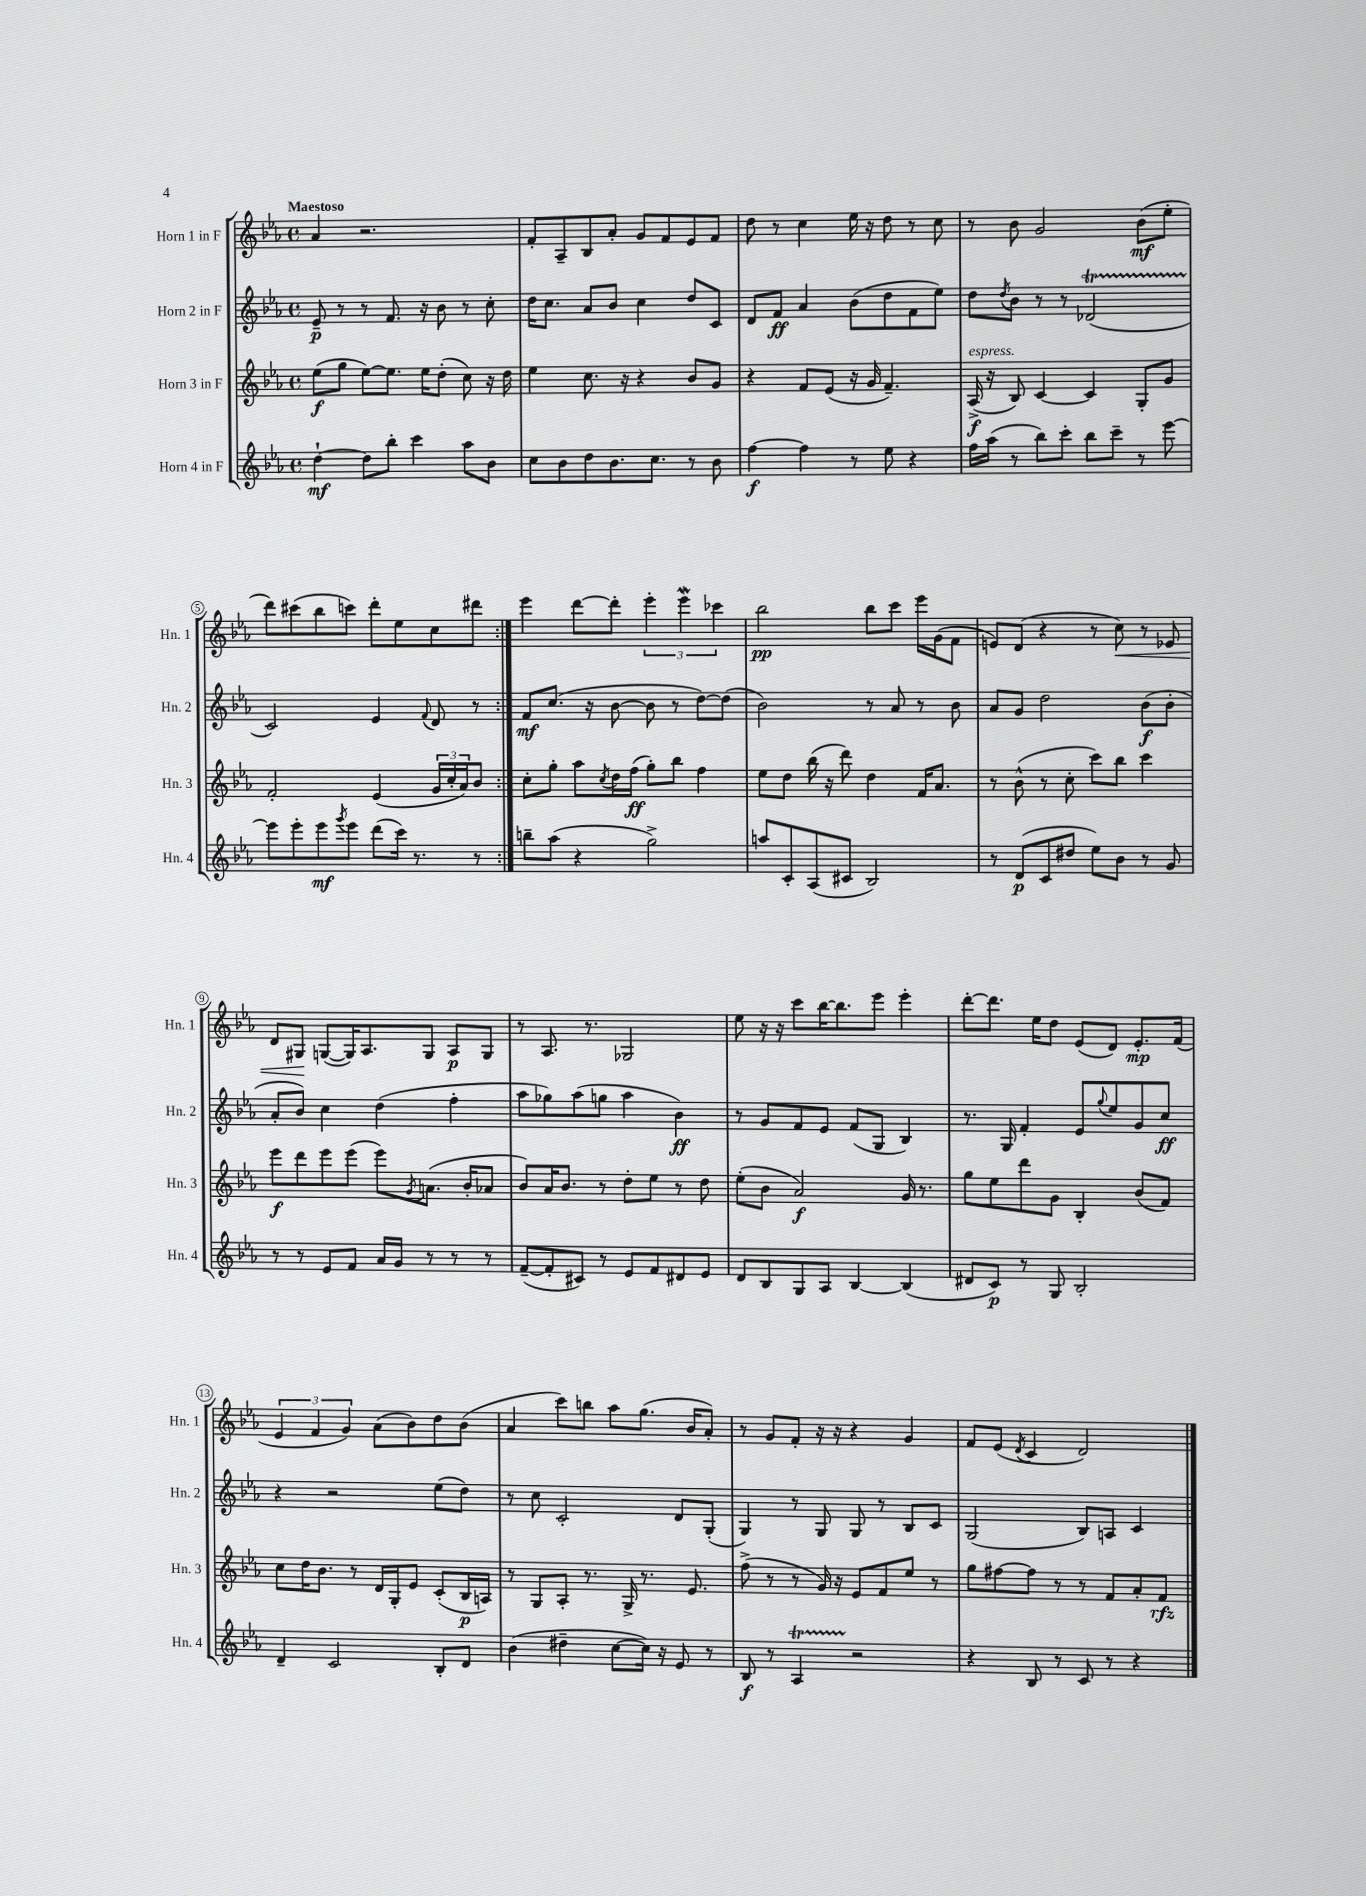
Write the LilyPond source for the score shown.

<<
\new StaffGroup <<
\new Staff = "s0" \with { instrumentName = "Horn 1 in F" shortInstrumentName = "Hn. 1" } {
    \clef treble \key ees \major \defaultTimeSignature \time 4/4 \tempo "Maestoso"
    \repeat volta 2 { aes'4 r2. |
    f'8-. aes8-- bes8 aes'8-. g'8 f'8 ees'8 f'8 |
    d''8 r8 c''4 ees''16 r16 d''8 r8 c''8 |
    r8 bes'8 g'2 bes'8\mf( ees''8-. |
    d'''8) cis'''8( bes''8 c'''8) d'''8-. ees''8 c''8 dis'''8 | }
    ees'''4 d'''8~ d'''8-. \tuplet 3/2 { ees'''4-. ees'''4\mordent ces'''4 } |
    bes''2\pp bes''8 c'''8 ees'''16 g'16( f'8 |
    e'8) d'8( r4 r8 c''8\<) r8 ees'8 |
    d'8 gis8\! g8~( g16) aes8. g8 aes8\p g8 |
    r8 aes8. r8. ges2 |
    ees''8 r16 r16 c'''8 bes''16~ bes''8. ees'''8 ees'''4-. |
    d'''8~-. d'''8. ees''16 d''8 ees'8( d'8) ees'8.-.\mp f'16( |
    \tuplet 3/2 { ees'4 f'4 g'4) } aes'8( bes'8) d''8 bes'8( |
    aes'4 c'''8) b''8 aes''8 g''8.( bes'16 aes'8-.) |
    r8 g'8 f'8-. r16 r16 r4 g'4 |
    f'8 ees'8( \acciaccatura { d'8 } c'4 d'2) \bar "|." |
}
\new Staff = "s1" \with { instrumentName = "Horn 2 in F" shortInstrumentName = "Hn. 2" } {
    \clef treble \key ees \major \defaultTimeSignature \time 4/4
    \repeat volta 2 { ees'8--\p r8 r8 f'8. r16 bes'8 r8 c''8-. |
    d''16 c''8. aes'8 bes'8 c''4 d''8 c'8 |
    d'8 f'8\ff aes'4 bes'8( d''8 f'8 ees''8) |
    d''8 \acciaccatura { d''8 } bes'8 r8 r8 des'2\startTrillSpan( |
    c'2\stopTrillSpan) ees'4 \appoggiatura { f'8 } d'8 r8 | }
    f'8\mf c''8.( r16 bes'8~ bes'8 r8 d''8~) d''8( |
    bes'2) r8 aes'8 r8 bes'8 |
    aes'8 g'8 d''2 bes'8\f( bes'8-. |
    aes'8-. bes'8) c''4 d''4( f''4-. |
    aes''8 ges''8) aes''8( g''8 aes''4 bes'4\ff) |
    r8 g'8 f'8 ees'8 f'8( g8 bes4) |
    r8. g16 f'4-. ees'8 \appoggiatura { g''8 } ees''8 g'8 c''8\ff |
    r4 r2 ees''8( d''8) |
    r8 c''8 c'2-. d'8 g8-.( |
    g4) r8 g8 g8 r8 bes8 c'8 |
    g2( bes8) a8 c'4 \bar "|." |
}
\new Staff = "s2" \with { instrumentName = "Horn 3 in F" shortInstrumentName = "Hn. 3" } {
    \clef treble \key ees \major \defaultTimeSignature \time 4/4
    \repeat volta 2 { ees''8\f( g''8 ees''8~) ees''8. ees''16 d''8-.( c''8) r16 d''16 |
    ees''4 c''8. r16 r4 bes'8 g'8 |
    r4 f'8 ees'8( r16 g'16 f'4.--) |
    aes16->\f^\markup { \italic "espress." }( r16 bes8) c'4~ c'4 g8-. g'8 |
    f'2-. ees'4( \tuplet 3/2 { g'16 c''16-. aes'16) } bes'8 | }
    c''8-. g''8-. aes''8 \acciaccatura { c''8 } d''16 f''16\ff( g''8-.) bes''8 f''4 |
    ees''8 d''8 bes''16( r16 d'''8) d''4 f'16 aes'8. |
    r8 bes'8-^( r8 c''8-. c'''8) bes''8 c'''4 |
    ees'''8\f d'''8 ees'''8 ees'''8( ees'''8) \acciaccatura { g'8 } a'8.( bes'16-. aes'8 |
    bes'8) aes'16 bes'8. r8 d''8-. ees''8 r8 d''8 |
    ees''8-.( bes'8 aes'2\f) g'16 r8. |
    g''8 ees''8 d'''8 g'8 bes4-. bes'8( f'8) |
    c''8 d''16 bes'8. r8 d'16 g16-. ees'8 c'8-.( bes16\p a16) |
    r8 g8 aes8-. r8. g16-> r8. ees'8. |
    f''8->( r8 r8 g'16) r16 ees'8 f'8 ees''8 r8 |
    g''8 fis''8~ fis''8 r8 r8 f'8 aes'8-. f'8\rfz \bar "|." |
}
\new Staff = "s3" \with { instrumentName = "Horn 4 in F" shortInstrumentName = "Hn. 4" } {
    \clef treble \key ees \major \defaultTimeSignature \time 4/4
    \repeat volta 2 { d''4~-!\mf d''8 bes''8-. c'''4 aes''8 bes'8 |
    c''8 bes'8 d''8 bes'8. c''8. r8 bes'8 |
    f''4~\f f''4 r8 ees''8 r4 |
    f''16 aes''16( r8 bes''8) c'''8-. bes''8 c'''8-- r8 ees'''8~ |
    ees'''8 ees'''8-. ees'''8\mf \acciaccatura { g'''8 } ees'''8 d'''8( c'''16) r8. r8 | }
    b''8-- aes''8( r4 g''2->) |
    a''8 c'8-. aes8( cis'8 bes2) |
    r8 d'8\p( c'8 dis''8 ees''8) bes'8 r8 g'8 |
    r8 r8 ees'8 f'8 aes'16 g'16 r8 r8 r8 |
    f'8~--( f'8-. cis'8) r8 ees'8 f'8 dis'8 ees'8 |
    d'8 bes8 g8 aes8 bes4~ bes4( |
    dis'8 c'8\p) r8 g8 bes2-. |
    d'4-- c'2 bes8-. d'8 |
    bes'4( dis''4-- c''8~ c''16) r16 ees'8 r8 |
    bes8\f r8 aes4\startTrillSpan r2\stopTrillSpan |
    r4 bes8 r8 c'8 r8 r4 \bar "|." |
}
>>
>>
\layout { \context { \Score \override BarNumber.stencil = #(make-stencil-circler 0.1 0.3 ly:text-interface::print) } }
